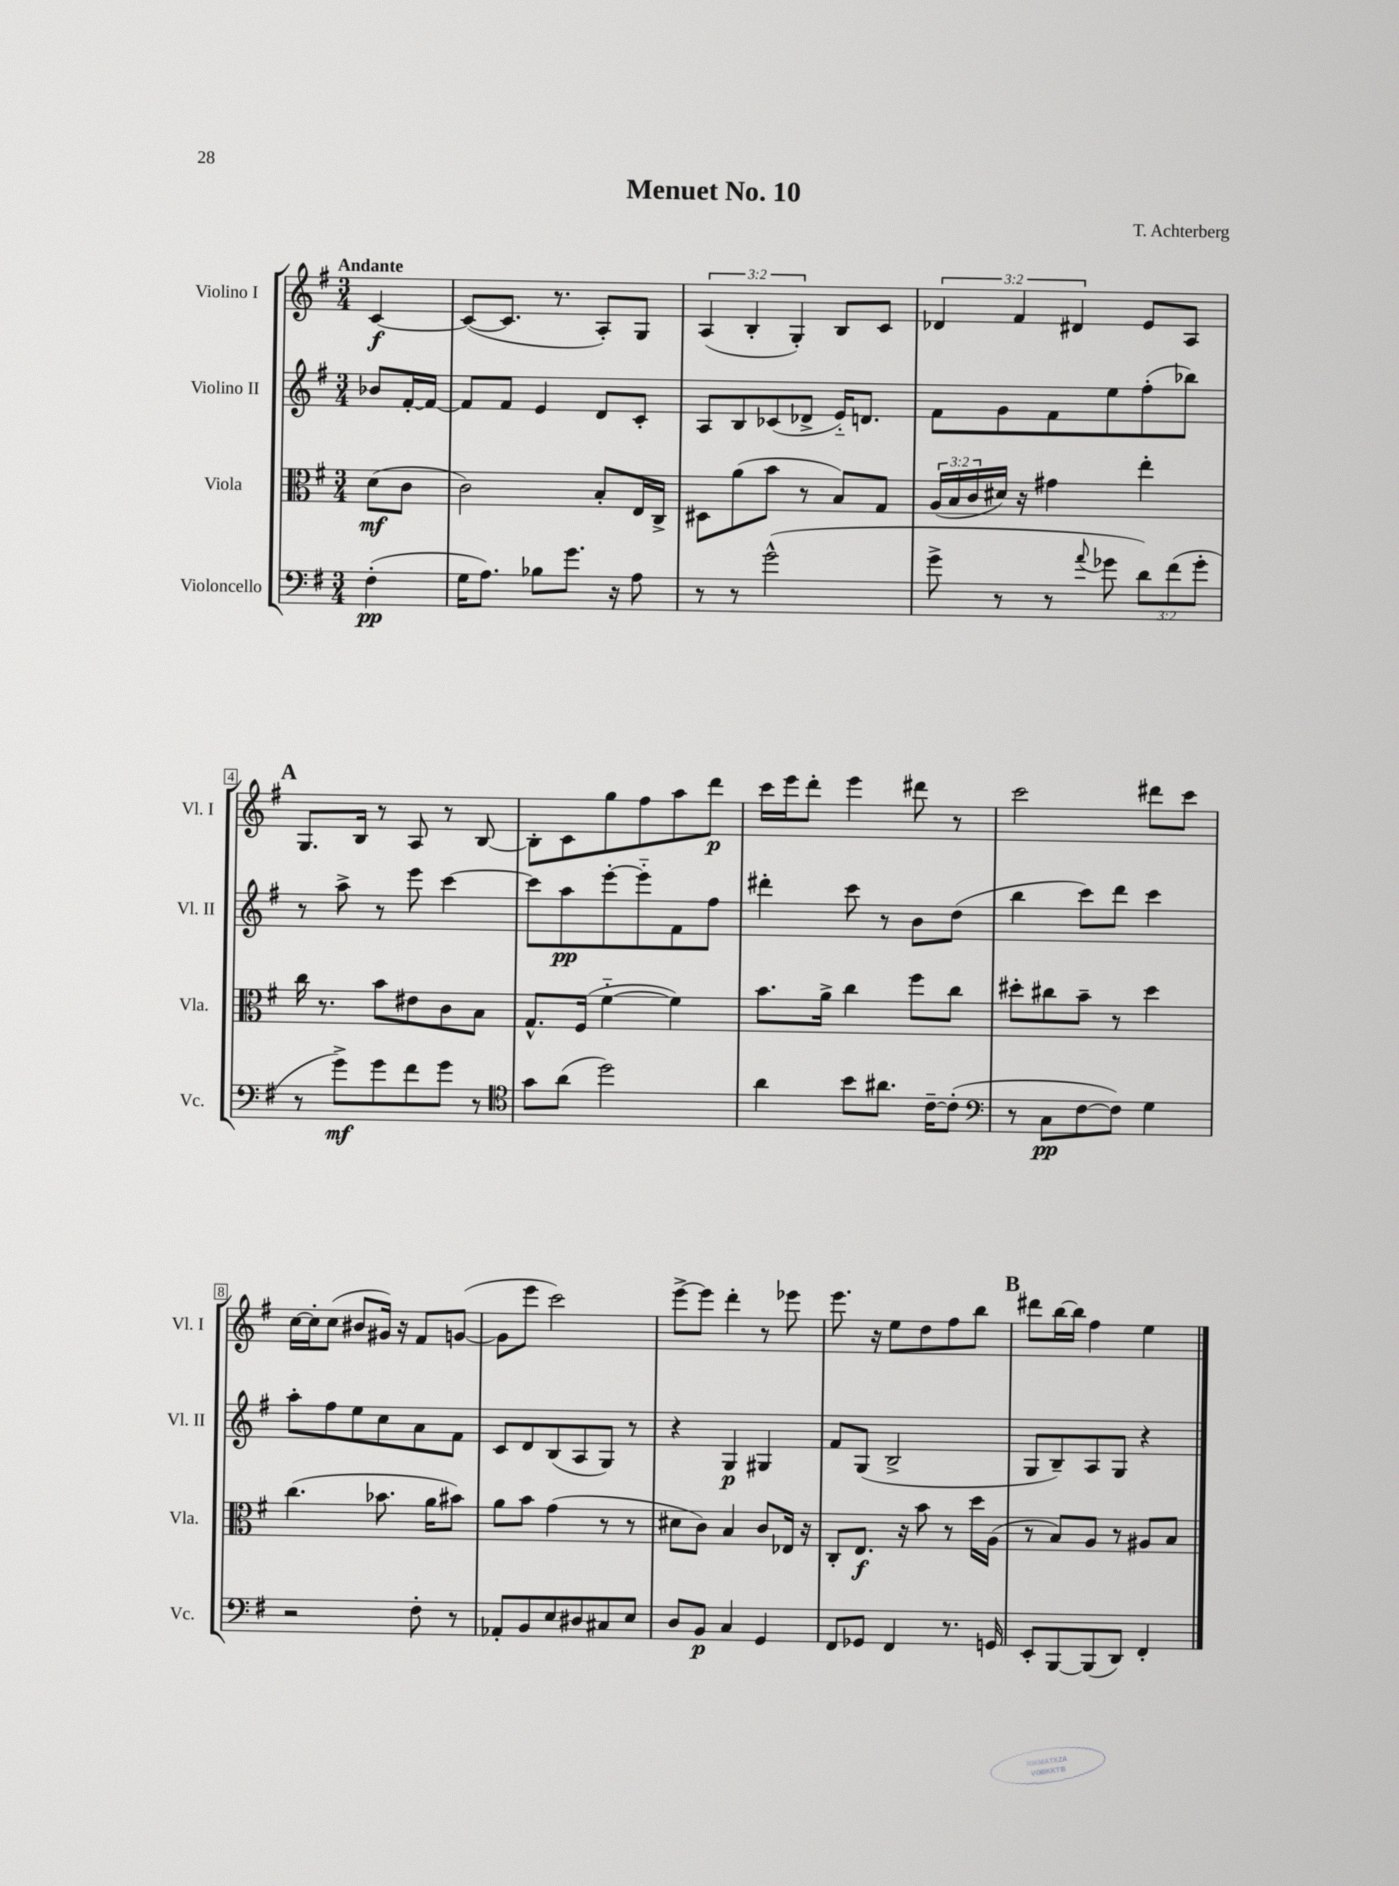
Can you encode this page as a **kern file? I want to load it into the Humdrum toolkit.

**kern	**dynam	**kern	**dynam	**kern	**dynam	**kern	**dynam
*part4	*part4	*part3	*part3	*part2	*part2	*part1	*part1
*staff4	*staff4	*staff3	*staff3	*staff2	*staff2	*staff1	*staff1
*I"Violoncello	*	*I"Viola	*	*I"Violino II	*	*I"Violino I	*
*I'Vc.	*	*I'Vla.	*	*I'Vl. II	*	*I'Vl. I	*
*clefF4	*	*clefC3	*	*clefG2	*	*clefG2	*
*k[f#]	*	*k[f#]	*	*k[f#]	*	*k[f#]	*
*M3/4	*	*M3/4	*	*M3/4	*	*M3/4	*
=	=	=	=	=	=	=	=
!	!	!	!	!	!	!LO:TX:a:B:t=Andante	!
(4F#'\	pp	(8d\L	mf	8b-X/L	.	[4c/	f
.	.	8c\J	.	[16f#'/L	.	.	.
.	.	.	.	16f#/JJ_	.	.	.
=1	=1	=1	=1	=1	=1	=1	=1
16G\KL	.	2c\)	.	8f#/L]	.	(8c/L_	.
8.A\J)	.	.	.	.	.	.	.
.	.	.	.	8f#/J	.	8.c/J]	.
8B-X\L	.	.	.	4e/	.	.	.
.	.	.	.	.	.	8.r	.
8.g\J	.	.	.	.	.	.	.
.	.	8B'/L	.	8d/L	.	8A'/L)	.
16r	.	.	.	.	.	.	.
8A\	.	16E/L	.	8c'/J	.	8G/J	.
.	.	16C^/JJ	.	.	.	.	.
=2	=2	=2	=2	=2	=2	=2	=2
8r	.	8D#X\L	.	8A/L	.	(6A/	.
8r	.	(8a\	.	8B/	.	.	.
.	.	.	.	.	.	6B'/	.
(2g^^\	.	8b\J	.	(8c-X/	.	.	.
.	.	.	.	.	.	6G'/)	.
.	.	8r	.	8d-X^/J	.	.	.
.	.	8B/L)	.	16e/KL)	.	8B/L	.
.	.	.	.	8.dn/J	.	.	.
.	.	8G/J	.	.	.	8c/J	.
=3	=3	=3	=3	=3	=3	=3	=3
8g^\	.	(24A/LL	.	8f#\L	.	6d-X/	.
.	.	24B/	.	.	.	.	.
.	.	24c/	.	.	.	.	.
8r	.	16d#X/JJ)	.	8g\	.	.	.
.	.	.	.	.	.	6f#/	.
.	.	16r	.	.	.	.	.
8r	.	4g#X\	.	8f#\	.	.	.
.	.	.	.	.	.	6d#X/	.
8qqa/	.	.	.	.	.	.	.
8g-X\	.	.	.	8ee\	.	.	.
12d\L)	.	4ee'\	.	(8ff#'\	.	8e/L	.
(12f#\	.	.	.	.	.	.	.
.	.	.	.	8bb-X\J)	.	8A/J	.
12g-'\J	.	.	.	.	.	.	.
!!LO:LB:g=z
!!LO:REH:place=s1:t=A
=4	=4	=4	=4	=4	=4	=4	=4
8r	.	16cc\	.	8r	.	8.G/L	.
.	.	8.r	.	.	.	.	.
8g^\L)	mf	.	.	8aa^\	.	.	.
.	.	.	.	.	.	16B/Jk	.
8g\	.	8b\L	.	8r	.	8r	.
8f#\	.	8e#X\	.	8eee\	.	8A/	.
8g\J	.	8c\	.	[4ccc\	.	8r	.
8r	.	8B\J	.	.	.	[8B/	.
=5	=5	=5	=5	=5	=5	=5	=5
*clefC4	*	*	*	*	*	*	*
8g\L	.	8.G^^/L	.	8ccc\L]	.	8B'\L]	.
(8a\J	.	.	.	8aa\	pp	8c\	.
.	.	(16F#/Jk	.	.	.	.	.
2dd\)	.	[4f#\	.	[8eee'\	.	8gg\	.
.	.	.	.	8eee\]	.	8ff#\	.
.	.	4f#\])	.	8f#\	.	8aa\	.
.	.	.	.	8ff#\J	.	8ddd\J	p
=6	=6	=6	=6	=6	=6	=6	=6
4a\	.	8.b\L	.	4ddd#X'\	.	16ccc\LL	.
.	.	.	.	.	.	16eee\J	.
.	.	.	.	.	.	8ddd'\J	.
.	.	16a^\Jk	.	.	.	.	.
8b\L	.	4cc\	.	8ccc\	.	4eee\	.
8.a#X\J	.	.	.	8r	.	.	.
.	.	8ff#\L	.	8b\L	.	8ddd#X\	.
[16c~\KL	.	.	.	.	.	.	.
(8c'\J]	.	8cc\J	.	(8dd\J	.	8r	.
=7	=7	=7	=7	=7	=7	=7	=7
*clefF4	*	*	*	*	*	*	*
8r	.	8dd#X'\L	.	4bb\	.	2ccc\	.
8C\L	pp	8cc#X\	.	.	.	.	.
[8F#\	.	8b~\J	.	8ccc\L)	.	.	.
8F#\J])	.	8r	.	8ddd\J	.	.	.
4G\	.	4dd#\	.	4ccc\	.	8ddd#X\L	.
.	.	.	.	.	.	8ccc\J	.
!!LO:LB:g=z
=8	=8	=8	=8	=8	=8	=8	=8
2r	.	(4.cc\	.	8aa'\L	.	[16cc\LL	.
.	.	.	.	.	.	16cc'\J]	.
.	.	.	.	8ff#\	.	(8cc\J	.
.	.	.	.	8ee\	.	8b#X/L	.
.	.	8.b-X\	.	8cc\	.	16g#X/Jk)	.
.	.	.	.	.	.	16r	.
8F#'\	.	.	.	8a\	.	8f#/L	.
.	.	16a\KL	.	.	.	.	.
8r	.	8b#X\J)	.	8f#\J	.	([8gn/J	.
=9	=9	=9	=9	=9	=9	=9	=9
8AA-X'/L	.	8a\L	.	8c/L	.	8g\L]	.
8BB/	.	8b\J	.	8d/	.	8eee\J	.
8E/	.	(4g\	.	(8B/	.	2ccc\)	.
8D#X/	.	.	.	8A/	.	.	.
8C#X/	.	8r	.	8G/J)	.	.	.
8E/J	.	8r	.	8r	.	.	.
=10	=10	=10	=10	=10	=10	=10	=10
8D/L	.	8d#X\L	.	4r	.	[8eee^\L	.
8BB/J	p	8c\J)	.	.	.	8eee\J]	.
4C/	.	4B/	.	4G/	p	4ddd'\	.
4GG/	.	8c/L	.	4G#X/	.	8r	.
.	.	16E-X/Jk	.	.	.	8eee-X\	.
.	.	16r	.	.	.	.	.
=11	=11	=11	=11	=11	=11	=11	=11
8FF#/L	.	8C'/L	.	8f#/L	.	8.eee\	.
8GG-X/J	.	8.E/J	f	(8G/J	.	.	.
.	.	.	.	.	.	16r	.
4FF#/	.	.	.	2B^/	.	8ee\L	.
.	.	16r	.	.	.	.	.
.	.	8b\	.	.	.	8dd\	.
8.r	.	8r	.	.	.	8ff#\	.
.	.	16dd\LL	.	.	.	8bb\J	.
16GGn/	.	(16A\JJ	.	.	.	.	.
!!LO:REH:place=s1:t=B
=12	=12	=12	=12	=12	=12	=12	=12
8EE'/L	.	8r	.	8G/L	.	8ddd#X\L	.
[8BBB/	.	8B/L)	.	8B~/)	.	[16bb\L	.
.	.	.	.	.	.	16bb\JJ]	.
(8BBB/]	.	8A/J	.	8A/	.	4ff#\	.
8DD/J)	.	8r	.	8G/J	.	.	.
4FF#'/	.	8A#X/L	.	4r	.	4ee\	.
.	.	8B/J	.	.	.	.	.
==	==	==	==	==	==	==	==
*-	*-	*-	*-	*-	*-	*-	*-
